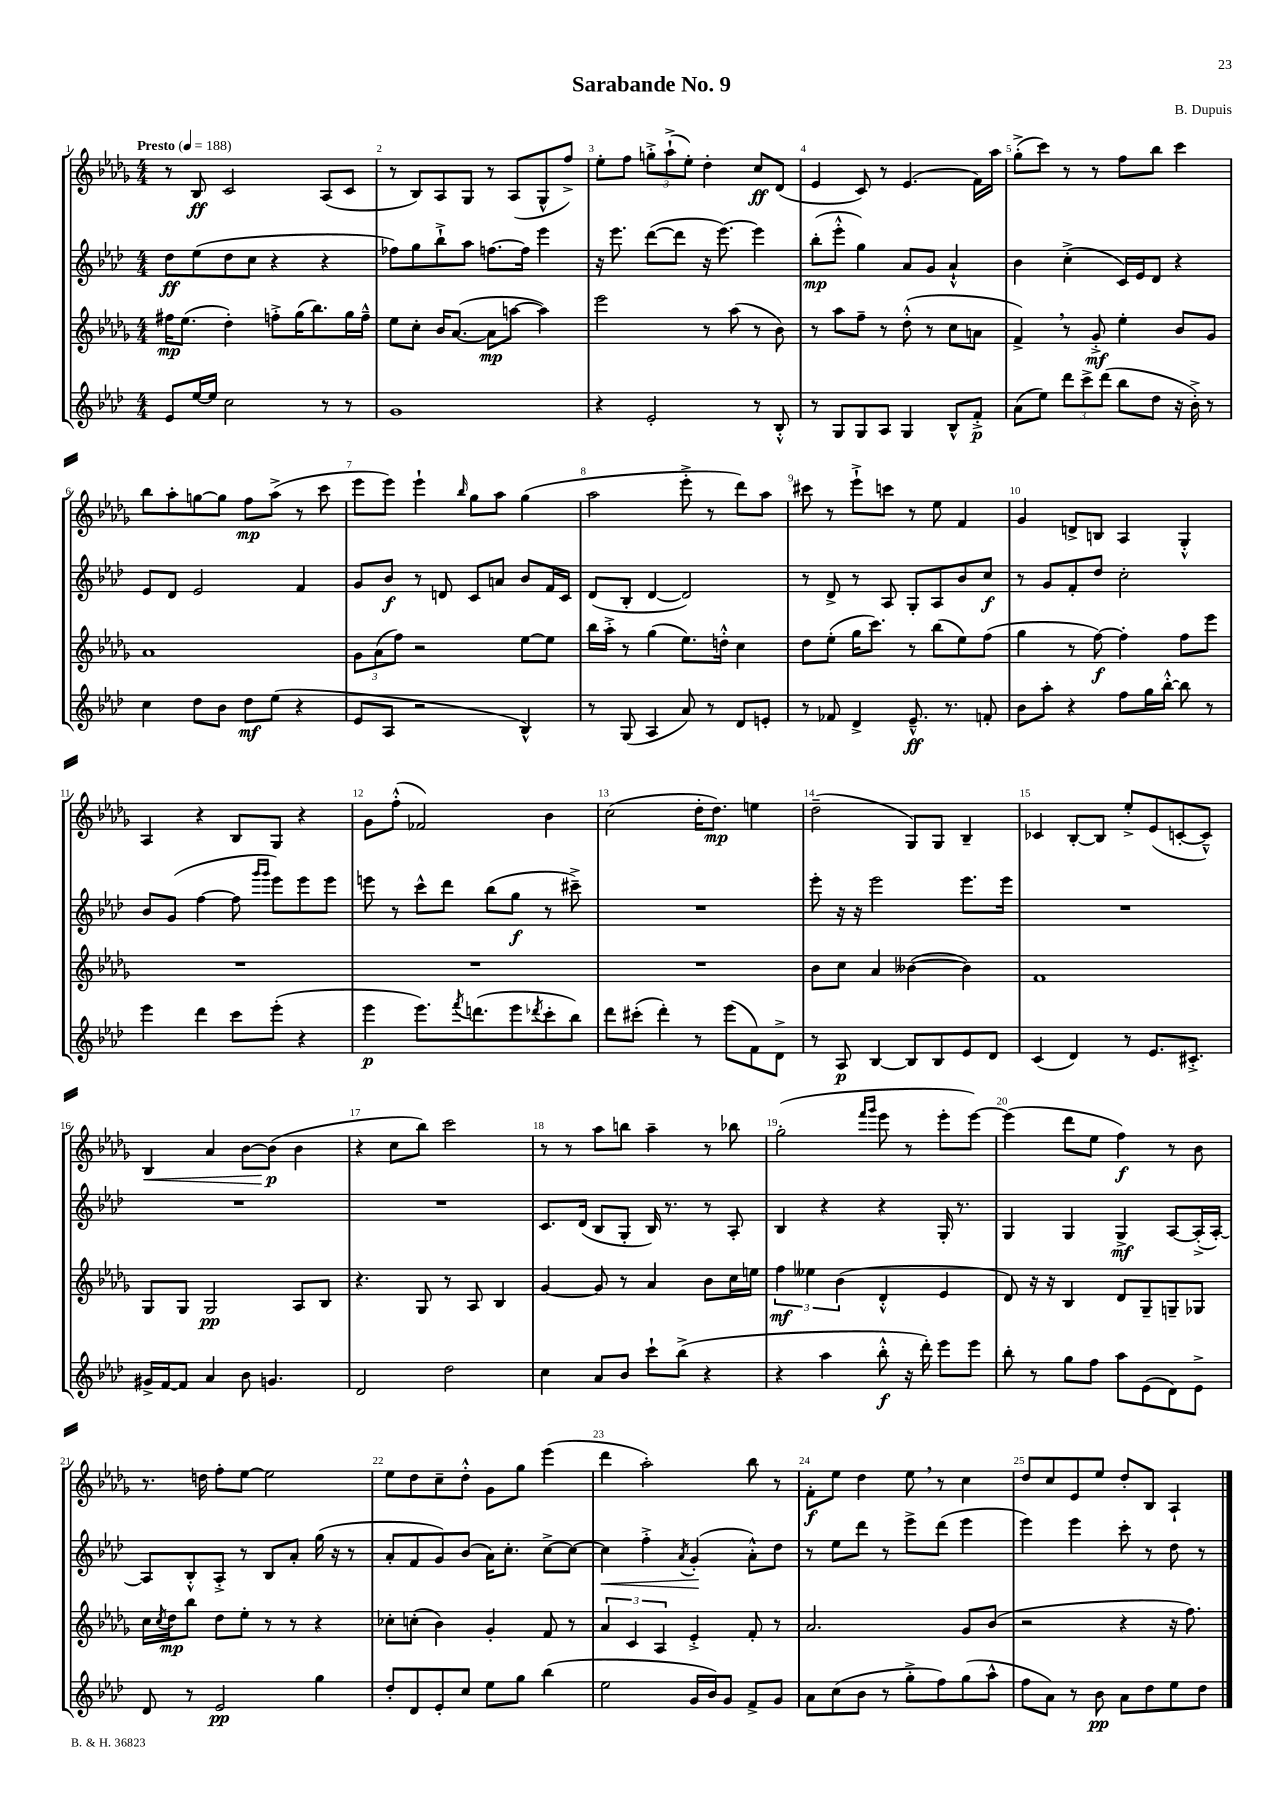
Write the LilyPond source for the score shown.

\header { title = "Sarabande No. 9" composer = "B. Dupuis" }
<<
\new StaffGroup <<
\new Staff = "s0" {
    \clef treble \key des \major \numericTimeSignature \time 4/4 \tempo "Presto" 4 = 188
    r8 bes8\ff c'2 aes8( c'8 |
    r8 bes8) aes8 ges8 r8 aes8( ges8-^ f''8->) |
    ees''8-. f''8 \tuplet 3/2 { g''8-.-> aes''8-!->( ees''8-.) } des''4-. c''8\ff des'8( |
    ees'4 c'8) r8 ees'4.( f'16) aes''16 |
    ges''8-.->( c'''8) r8 r8 f''8 bes''8 c'''4 |
    bes''8 aes''8-. g''8~ g''8 f''8\mp aes''8->( r8 c'''8 |
    ees'''8 ees'''8) ees'''4-! \grace { bes''16 } ges''8 aes''8 ges''4( |
    aes''2 ees'''8-.-> r8 des'''8) aes''8 |
    cis'''8 r8 ees'''8-!-> c'''8 r8 ees''8 f'4 |
    ges'4 d'8-> b8 aes4 ges4-.-^ |
    aes4 r4 bes8 ges8 r4 |
    ges'8 f''8-.-^( fes'2) bes'4 |
    c''2( des''16-. des''8.\mp) e''4 |
    des''2--( ges8) ges8 bes4-- |
    ces'4 bes8~-. bes8 ees''8-.-> ees'8( c'8~-. c'8---^) |
    bes4\< aes'4 bes'8~ bes'8\p\!( bes'4 |
    r4 c''8 bes''8) c'''2 |
    r8 r8 aes''8 b''8 aes''4-- r8 bes''8 |
    ges''2-.( \grace { f'''16 ges'''16 } ees'''8 r8 ees'''8-. ees'''8~) |
    ees'''4( des'''8 ees''8 f''4\f) r8 bes'8 |
    r8. d''16 f''8-. ees''8~ ees''2 |
    ees''8 des''8 c''8-- des''8-.-^ ges'8 ges''8 ees'''4( |
    des'''4 aes''2-.) bes''8 r8 |
    f'8-.\f ees''8 des''4 ees''8 \breathe r8 c''4 |
    des''8 c''8 ees'8 ees''8 des''8-. bes8 aes4-! \bar "|." |
}
\new Staff = "s1" {
    \clef treble \key aes \major \numericTimeSignature \time 4/4
    des''8\ff ees''8( des''8 c''8 r4 r4 |
    fes''8) g''8 bes''8-!-> aes''8 f''8.~ f''16 ees'''4 |
    r16 ees'''8. des'''8~( des'''8 r16 ees'''8.~) ees'''4 |
    bes''8-.\mp( ees'''8-.-^ g''4) aes'8 g'8 aes'4-!-^ |
    bes'4 c''4-.->( c'16) ees'16 des'8 r4 |
    ees'8 des'8 ees'2 f'4 |
    g'8 bes'8\f r8 d'8 c'8 a'8 bes'8 f'16 c'16 |
    des'8( bes8-. des'4~ des'2) |
    r8 des'8-> r8 aes8 g8-. aes8 bes'8 c''8\f |
    r8 g'8 f'8-. des''8 c''2-. |
    bes'8 g'8( f''4~ f''8 \grace { g'''16 g'''16 } ees'''8) ees'''8 ees'''8 |
    e'''8 r8 c'''8-^ des'''8 bes''8( g''8\f r8 cis'''8--->) |
    R1 |
    ees'''8-. r16 r16 ees'''2 ees'''8. ees'''16 |
    R1 |
    R1 |
    R1 |
    c'8. des'16( bes8 g8-. bes16) r8. r8 aes8-. |
    bes4 r4 r4 g16-. r8. |
    g4 g4 g4->\mf aes8~ aes16-.->( aes16~-.) |
    aes8 bes8-.-^ aes8-.-> r8 bes8 aes'8-. g''16( r16 r8 |
    aes'8-. f'8 g'8) bes'8( aes'16) c''8.-. c''8~-> c''8~ |
    c''4\< f''4-.-> \acciaccatura { aes'8 } g'4-.\!( aes'8-.-^) des''8 |
    r8 ees''8 des'''8 r8 ees'''8-> des'''8( ees'''4 |
    ees'''4) ees'''4 c'''8-. r8 des''8 r8 \bar "|." |
}
\new Staff = "s2" {
    \clef treble \key des \major \numericTimeSignature \time 4/4
    fis''16\mp ees''8.( des''4-.) f''8-.-> ges''16( bes''8.) ges''16 f''16---^ |
    ees''8 c''8-. bes'16 aes'8.~( aes'8\mp a''8~ a''4) |
    ees'''2 r8 aes''8( r8 bes'8) |
    r8 aes''8 f''8-- r8 des''8-.-^( r8 c''8 a'8 |
    f'4->) \breathe r8 ges'8-.->\mf ees''4-. bes'8 ges'8 |
    aes'1 |
    \tuplet 3/2 { ges'8 aes'8( f''8) } r2 ees''8~ ees''8 |
    bes''16 aes''16-.-> r8 ges''4( ees''8.) d''16-.-^ c''4 |
    des''8 ees''8-.( ges''16 c'''8.) r8 bes''8( ees''8) f''8( |
    ges''4 r8 f''8~\f) f''4-. f''8 ees'''8 |
    R1 |
    R1 |
    R1 |
    bes'8 c''8 aes'4 beses'4~( beses'4) |
    f'1 |
    ges8 ges8 ges2\pp aes8 bes8 |
    r4. ges8 r8 aes8 bes4 |
    ges'4~ ges'8 r8 aes'4 bes'8 c''16 e''16 |
    \tuplet 3/2 { f''4\mf eeses''4 bes'4( } des'4-.-^ ees'4 |
    des'8) r16 r16 bes4 des'8 ges8-- g8-- ges8 |
    c''16 \acciaccatura { c''8 } des''16\mp bes''8 des''8 ees''8-. r8 r8 r4 |
    ces''8-. c''8-.( bes'4) ges'4-. f'8 r8 |
    \tuplet 3/2 { aes'4 c'4 aes4 } ees'4-.-> f'8-. r8 |
    aes'2. ges'8 bes'8( |
    r2 r4 r16 f''8.) \bar "|." |
}
\new Staff = "s3" {
    \clef treble \key aes \major \numericTimeSignature \time 4/4
    ees'8 ees''16~ ees''16 c''2 r8 r8 |
    g'1 |
    r4 ees'2-. r8 bes8-.-^ |
    r8 g8 g8 aes8 g4 bes8-^ f'8-.->\p |
    aes'8( ees''8) \tuplet 3/2 { des'''8 c'''8-> des'''8( } bes''8 des''8 r16 bes'16-.->) r8 |
    c''4 des''8 bes'8 des''8\mf ees''8( r4 |
    ees'8 aes8 r2 bes4-^) |
    r8 g8( aes4 aes'8) r8 des'8 e'8-. |
    r8 fes'8 des'4-> ees'8.---^\ff r8. f'8-. |
    bes'8 aes''8-. r4 f''8 g''16 bes''16~-.-^ bes''8 r8 |
    ees'''4 des'''4 c'''8 ees'''8-.( r4 |
    ees'''4\p ees'''8.) \acciaccatura { f'''8 } d'''8.( ees'''8 \acciaccatura { des'''8 } c'''8-. bes''8) |
    des'''8 cis'''8-.( des'''4-.) r8 ees'''8( f'8) des'8-> |
    r8 aes8\p bes4~ bes8 bes8 ees'8 des'8 |
    c'4( des'4) r8 ees'8. cis'8.-.-> |
    gis'16-> f'16~ f'8 aes'4 bes'8 g'4. |
    des'2 des''2 |
    c''4 aes'8 bes'8 c'''8-! bes''8->( r4 |
    r4 aes''4 bes''8-.-^\f r16 des'''16-.) ees'''8 ees'''8 |
    bes''8-. r8 g''8 f''8 aes''8 ees'8( des'8) ees'8-> |
    des'8 r8 ees'2\pp g''4 |
    des''8-. des'8 ees'8-. c''8 ees''8 g''8 bes''4( |
    ees''2 g'16 bes'16) g'8 f'8-> g'8 |
    aes'8 c''8( bes'8 r8 g''8-.-> f''8) g''8( aes''8-^ |
    f''8 aes'8) r8 bes'8\pp aes'8 des''8 ees''8 des''8 \bar "|." |
}
>>
>>
\layout { \context { \Score \override BarNumber.break-visibility = ##(#f #t #t) barNumberVisibility = #all-bar-numbers-visible } }
